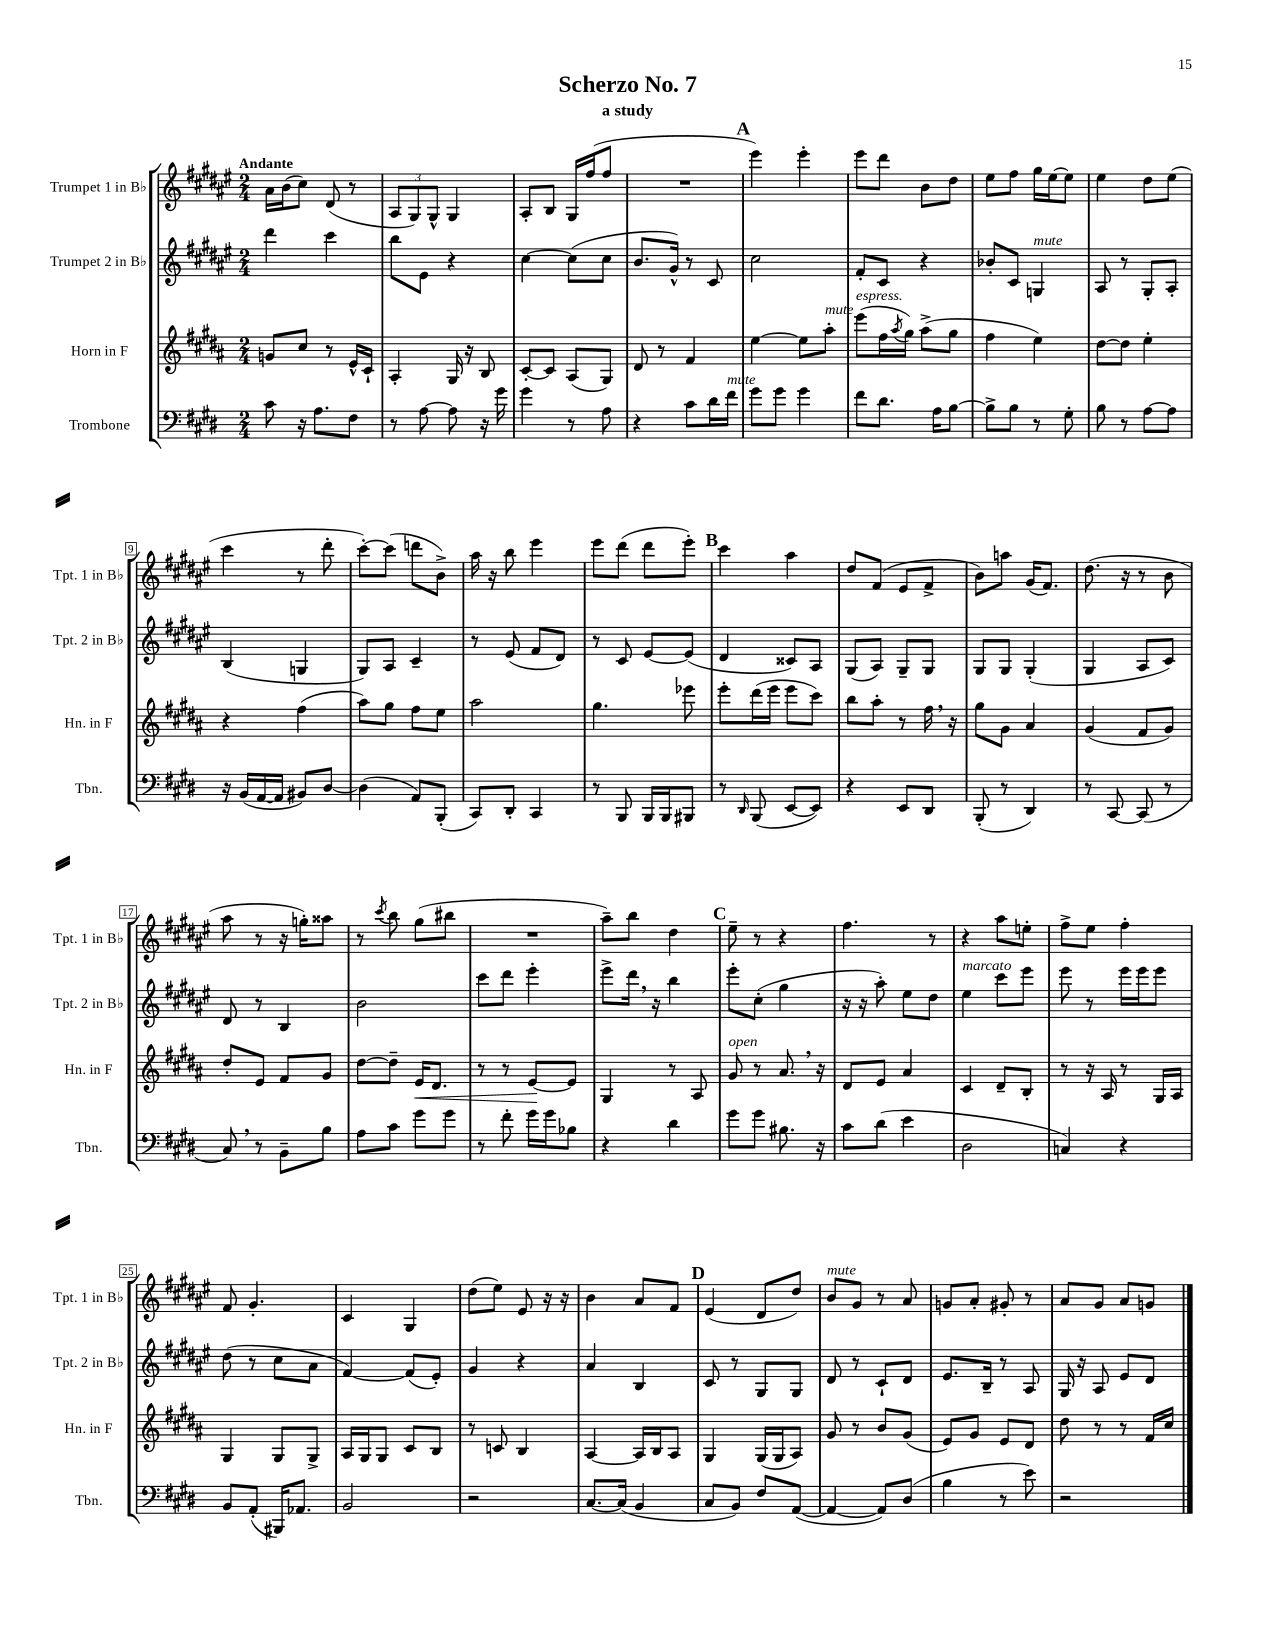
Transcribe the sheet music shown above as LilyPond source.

\header { title = "Scherzo No. 7" subtitle = "a study" }
<<
\new StaffGroup <<
\new Staff = "s0" \with { instrumentName = "Trumpet 1 in Bb" shortInstrumentName = "Tpt. 1 in Bb" } {
    \clef treble \key fis \major \numericTimeSignature \time 2/4 \tempo "Andante"
    ais'16 b'16( cis''8) dis'8( r8 |
    \tuplet 3/2 { ais8 gis8) gis8-^ } gis4 |
    ais8-. b8 gis16 fis''16( fis''8 |
    R2 |
    \mark \markup { \bold "A" } eis'''4) eis'''4-. |
    eis'''8 dis'''8 b'8 dis''8 |
    eis''8 fis''8 gis''16 eis''16~ eis''8 |
    eis''4 dis''8 eis''8( |
    cis'''4 r8 dis'''8-. |
    cis'''8~-.) cis'''8( d'''8 b'8->) |
    ais''16 r16 b''8 eis'''4 |
    eis'''8 dis'''8( dis'''8 eis'''8-.) |
    \mark \markup { \bold "B" } cis'''4 ais''4 |
    dis''8 fis'8( eis'8 fis'8-> |
    b'8) a''8 gis'16( fis'8.) |
    dis''8.( r16 r8 b'8 |
    ais''8 r8 r16 g''16-.) aisis''8 |
    r8 \acciaccatura { cis'''8 } b''8 gis''8( bis''8 |
    R2 |
    ais''8--) b''8 dis''4 |
    \mark \markup { \bold "C" } eis''8-- r8 r4 |
    fis''4. r8 |
    r4 ais''8 e''8-. |
    fis''8-> eis''8 fis''4-. |
    fis'8 gis'4.-. |
    cis'4 gis4 |
    dis''8( eis''8) eis'8 r16 r16 |
    b'4 ais'8 fis'8 |
    \mark \markup { \bold "D" } eis'4( dis'8 dis''8) |
    b'8^\markup { \italic "mute" } gis'8 r8 ais'8 |
    g'8 ais'8-. gis'8-. r8 |
    ais'8 gis'8 ais'8 g'8 \bar "|." |
}
\new Staff = "s1" \with { instrumentName = "Trumpet 2 in Bb" shortInstrumentName = "Tpt. 2 in Bb" } {
    \clef treble \key fis \major \numericTimeSignature \time 2/4
    dis'''4 cis'''4 |
    b''8 eis'8 r4 |
    cis''4~ cis''8( cis''8 |
    b'8. gis'16-^) r8 cis'8 |
    \mark \markup { \bold "A" } cis''2 |
    fis'8-. cis'8 r4 |
    bes'8-. cis'8 g4^\markup { \italic "mute" } |
    ais8 r8 gis8-. ais8-. |
    b4( g4 |
    gis8) ais8 cis'4-- |
    r8 eis'8( fis'8 dis'8) |
    r8 cis'8 eis'8~ eis'8( |
    \mark \markup { \bold "B" } dis'4 cisis'8) ais8 |
    gis8( ais8) gis8-- gis8 |
    gis8 gis8 gis4-.( |
    gis4 ais8 cis'8) |
    dis'8 r8 b4 |
    b'2 |
    cis'''8 dis'''8 eis'''4-. |
    eis'''8-> dis'''16 \breathe r16 b''4 |
    \mark \markup { \bold "C" } eis'''8-. cis''8-.( gis''4 |
    r16 r16 ais''8-.) eis''8 dis''8 |
    eis''4^\markup { \italic "marcato" } cis'''8 eis'''8 |
    eis'''8 r8 eis'''16 eis'''16 eis'''8 |
    dis''8( r8 cis''8 ais'8 |
    fis'4~) fis'8( eis'8-.) |
    gis'4 r4 |
    ais'4 b4 |
    \mark \markup { \bold "D" } cis'8 r8 gis8 gis8 |
    dis'8 r8 cis'8-! dis'8 |
    eis'8. b16-- r8 ais8 |
    gis16 r16 ais8 eis'8 dis'8 \bar "|." |
}
\new Staff = "s2" \with { instrumentName = "Horn in F" shortInstrumentName = "Hn. in F" } {
    \clef treble \key b \major \numericTimeSignature \time 2/4
    g'8 cis''8 r8 e'16-^ cis'16-! |
    ais4-. gis16 r16 b8 |
    cis'8~-. cis'8 ais8( gis8) |
    dis'8 r8 fis'4 |
    \mark \markup { \bold "A" } e''4~ e''8 ais''8-.^\markup { \italic "mute" } |
    e'''8^\markup { \italic "espress." }( fis''16 \acciaccatura { ais''8 } gis''16) ais''8->( gis''8 |
    fis''4 e''4) |
    dis''8~ dis''8 e''4-. |
    r4 fis''4( |
    ais''8) gis''8 fis''8 e''8 |
    ais''2 |
    gis''4. ees'''8 |
    \mark \markup { \bold "B" } e'''8-. dis'''16( e'''16 e'''8 cis'''8) |
    b''8 ais''8-. r8 fis''16 \breathe r16 |
    gis''8 gis'8 ais'4 |
    gis'4( fis'8 gis'8) |
    dis''8-. e'8 fis'8 gis'8 |
    dis''8~ dis''8-- e'16\< dis'8. |
    r8 r8 e'8~\! e'8 |
    gis4 r8 ais8 |
    \mark \markup { \bold "C" } gis'8^\markup { \italic "open" } r8 ais'8. \breathe r16 |
    dis'8 e'8 ais'4 |
    cis'4 dis'8-- b8-. |
    r8 r16 ais16 r8 gis16 ais16 |
    gis4 gis8 gis8-> |
    ais16 gis16 gis8 cis'8 b8 |
    r8 c'8 b4 |
    ais4~ ais16 b16 ais8 |
    \mark \markup { \bold "D" } gis4 gis16( gis16 ais8) |
    gis'8 r8 b'8 gis'8( |
    e'8) gis'8 e'8 dis'8 |
    dis''8 r8 r8 fis'16 cis''16 \bar "|." |
}
\new Staff = "s3" \with { instrumentName = "Trombone" shortInstrumentName = "Tbn." } {
    \clef bass \key e \major \numericTimeSignature \time 2/4
    cis'8 r16 a8. fis8 |
    r8 a8~ a8 r16 gis'16 |
    gis'4 r8 a8 |
    r4 cis'8 dis'16 fis'16^\markup { \italic "mute" } |
    \mark \markup { \bold "A" } gis'8 gis'8 gis'4 |
    fis'8 dis'8. a16 b8~ |
    b8-> b8 r8 gis8-. |
    b8 r8 a8~ a8 |
    r16 b,16( a,16~ a,16 bis,8) dis8~ |
    dis4( a,8) b,,8-.( |
    cis,8) dis,8-. cis,4 |
    r8 b,,8 b,,16 b,,16 bis,,8 |
    \mark \markup { \bold "B" } r8 \grace { dis,16 } b,,8( e,8~ e,8) |
    r4 e,8 dis,8 |
    b,,8-.( r8 dis,4) |
    r8 cis,8~ cis,8( r8 |
    cis8) \breathe r8 b,8-- b8 |
    a8 cis'8 gis'8 gis'8 |
    r8 fis'8-. gis'16 gis'16 bes8 |
    r4 dis'4 |
    \mark \markup { \bold "C" } gis'8 gis'8 bis8. r16 |
    cis'8 dis'8( e'4 |
    dis2 |
    c4) r4 |
    b,8 a,8-.( bis,,16) aes,8. |
    b,2 |
    r2 |
    cis8.~ cis16( b,4 |
    \mark \markup { \bold "D" } cis8 b,8) fis8 a,8~( |
    a,4~ a,8) dis8( |
    b4 r8 e'8) |
    r2 \bar "|." |
}
>>
>>
\layout { \context { \Score \override BarNumber.stencil = #(make-stencil-boxer 0.1 0.3 ly:text-interface::print) } }
